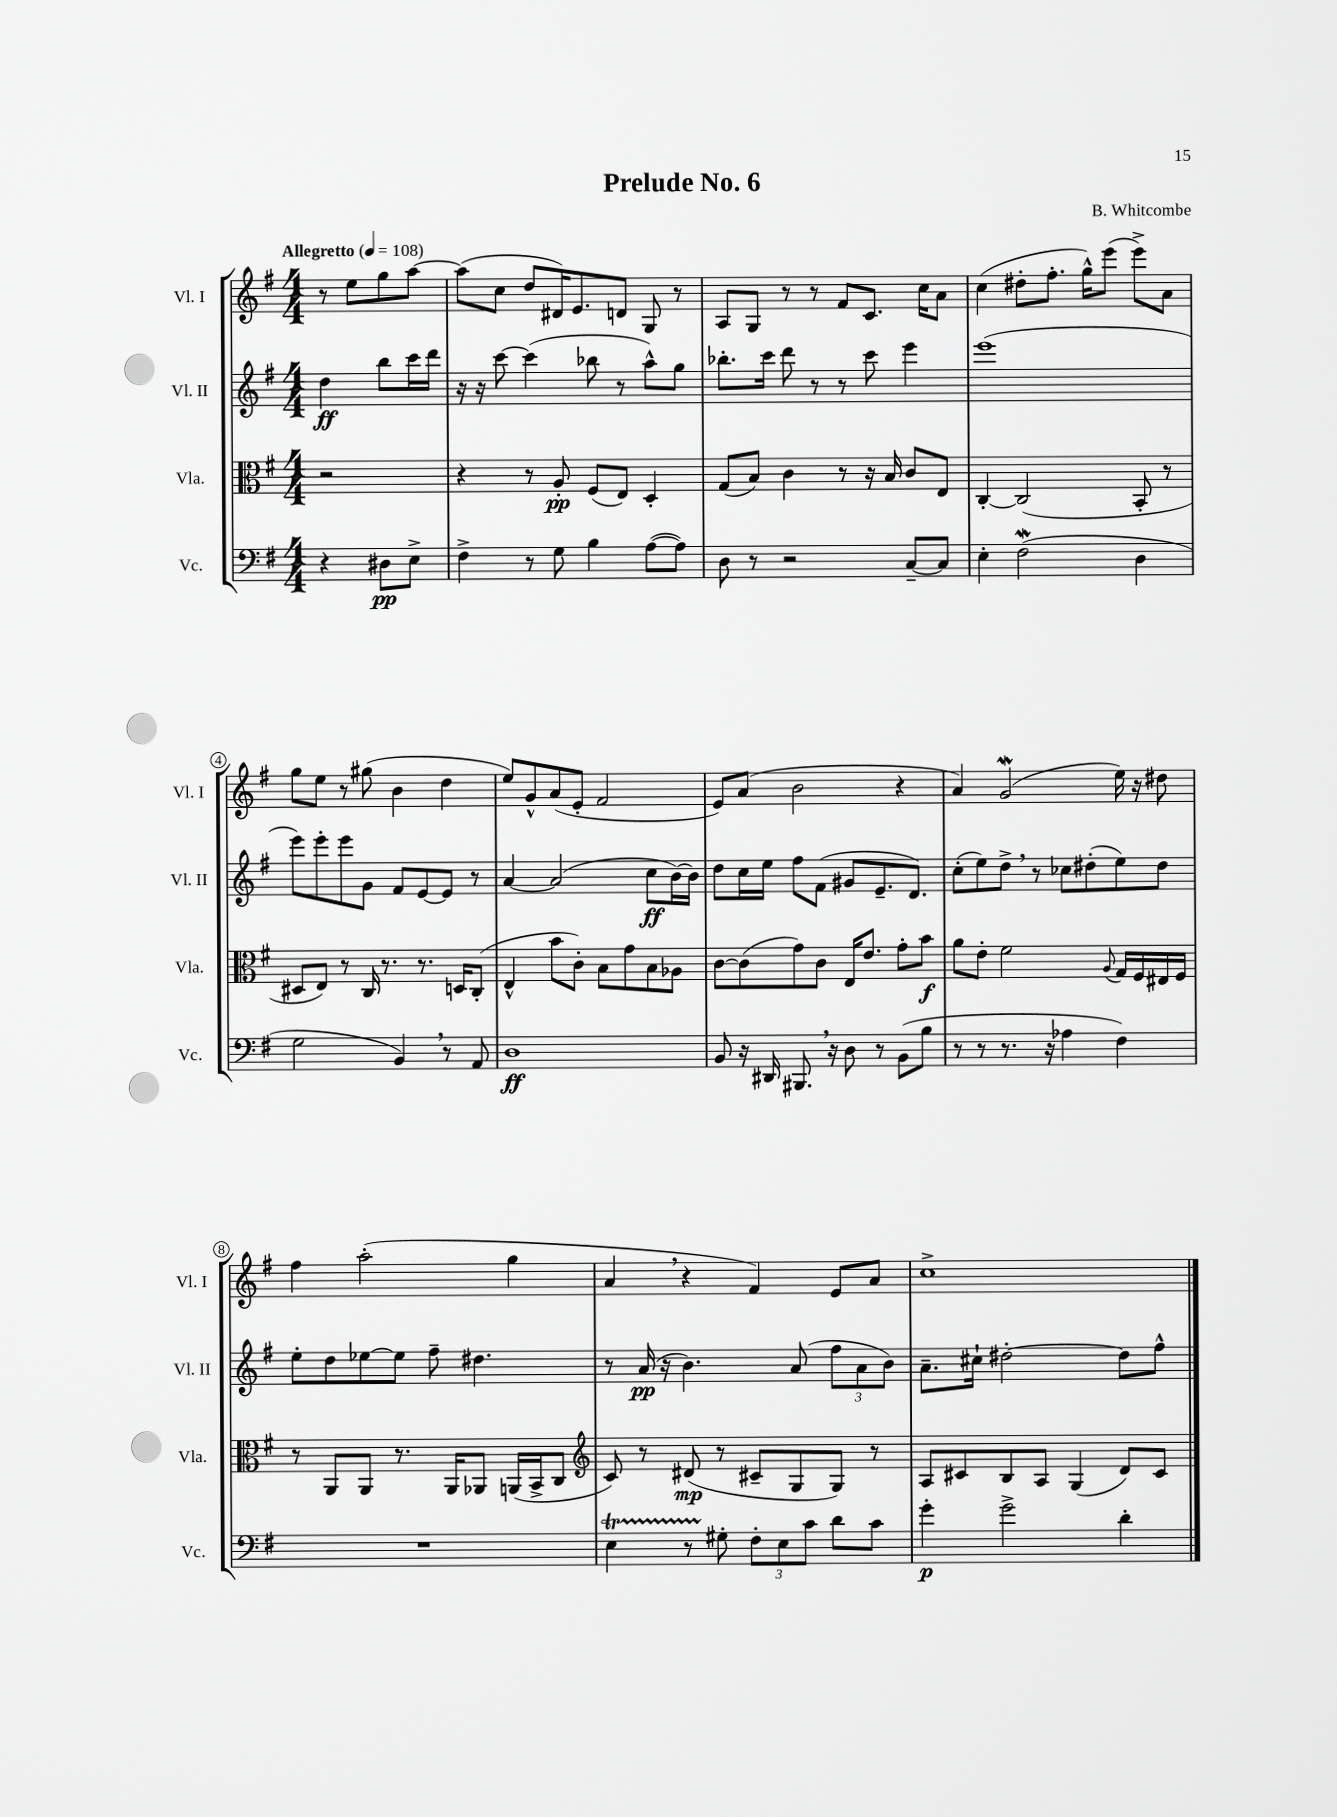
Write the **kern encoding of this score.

**kern	**kern	**kern	**kern
*staff4	*staff3	*staff2	*staff1
*clefF4	*clefC3	*clefG2	*clefG2
*k[f#]	*k[f#]	*k[f#]	*k[f#]
*M4/4	*M4/4	*M4/4	*M4/4
*MM108	*MM108	*MM108	*MM108
4r	2r	4dd	8r
.	.	.	8ee
8D#	.	8bb	8gg
8E^	.	16ccc	[8aa
.	.	16ddd	.
=	=	=	=
4F#^	4r	16r	(8aa]
.	.	16r	.
.	.	[8ccc	8cc
8r	8r	(4ccc]	8dd
8G	8A'	.	16d#)
.	.	.	8.e
4B	(8F#	8bb-	.
.	8E)	8r	8d
([8A	4D'	8aa^^)	8G
8A])	.	8gg	8r
=	=	=	=
8D	(8G	8.bb-'	8A
8r	8B)	.	8G
.	.	16ccc	.
2r	4c	8ddd	8r
.	.	8r	8r
.	8r	8r	8f#
.	16r	8ccc	8.c
.	16B	.	.
[8C~	8c	4eee	.
.	.	.	16cc
8C]	8E	.	8a
=	=	=	=
4E'	[4C'	(1eee	(4cc
(2F#	(2C]	.	8dd#'
.	.	.	8.ff#'
.	.	.	16gg^^)
.	.	.	(8eee
4D	8BB'	.	8eee^)
.	8r	.	8a
=	=	=	=
2G	8D#	8eee)	8gg
.	8E)	8eee'	8ee
.	8r	8eee	8r
.	16C	8g	(8gg#
.	8.r	.	.
4BB)	.	8f#	4b
.	8.r	[8e	.
8r	.	8e]	4dd
.	16D	.	.
8AA	(8C'	8r	.
=	=	=	=
1D	4E^^	[4a	8ee)
.	.	.	8g^^
.	8b	(2a]	(8a
.	8c')	.	8e'
.	8B	.	2f#
.	8g	.	.
.	8B	8cc	.
.	8A-	[16b)	.
.	.	16b]	.
=	=	=	=
8BB	[8c	8dd	8e)
16r	(8c]	16cc	(8a
16DD#	.	16ee	.
8.BBB#	8g)	8ff#	2b
.	8c	(8f#	.
16r	.	.	.
8D	16E	8g#	.
.	8.e	.	.
8r	.	8.e~	.
(8BB	8g'	.	4r
.	.	8.d)	.
8B	8b	.	.
=	=	=	=
8r	8a	(8cc'	4a)
8r	8e'	8ee)	.
8.r	2f#	8dd^	(2g
.	.	8r	.
16r	.	.	.
4A-	.	8cc-	.
.	.	(8dd#'	.
.	8qqA	.	.
4F#)	16G	8ee)	16ee)
.	16F#	.	16r
.	16E#	8dd#	8dd#
.	16F#	.	.
=	=	=	=
1r	8r	8ee'	4ff#
.	8AA	8dd	.
.	8AA	[8ee-	(2aa'
.	8.r	8ee-]	.
.	.	8ff#~	.
.	16AA	.	.
.	8AA-	4.dd#	.
.	(16AA	.	4gg
.	16BB^	.	.
.	8C	.	.
=	=	=	=
*	*clefG2	*	*
4E	8c)	8r	4a
.	8r	(16a	.
.	.	16r	.
8r	(8d#	4.b)	4r
8G#'	8r	.	.
12F#'	8c#~	.	4f#)
12E	.	.	.
.	8G	(8a	.
12c	.	.	.
8d	8G)	12ff#	8e
.	.	12a	.
8c	8r	.	8a
.	.	12b)	.
=	=	=	=
4g'	8A	8.a~	1cc^
.	8c#	.	.
.	.	16cc#`	.
2g^	8B	[2dd#'	.
.	8A	.	.
.	(4G	.	.
4d'	8d)	8dd#]	.
.	8c#	8ff#^^	.
==	==	==	==
*-	*-	*-	*-
